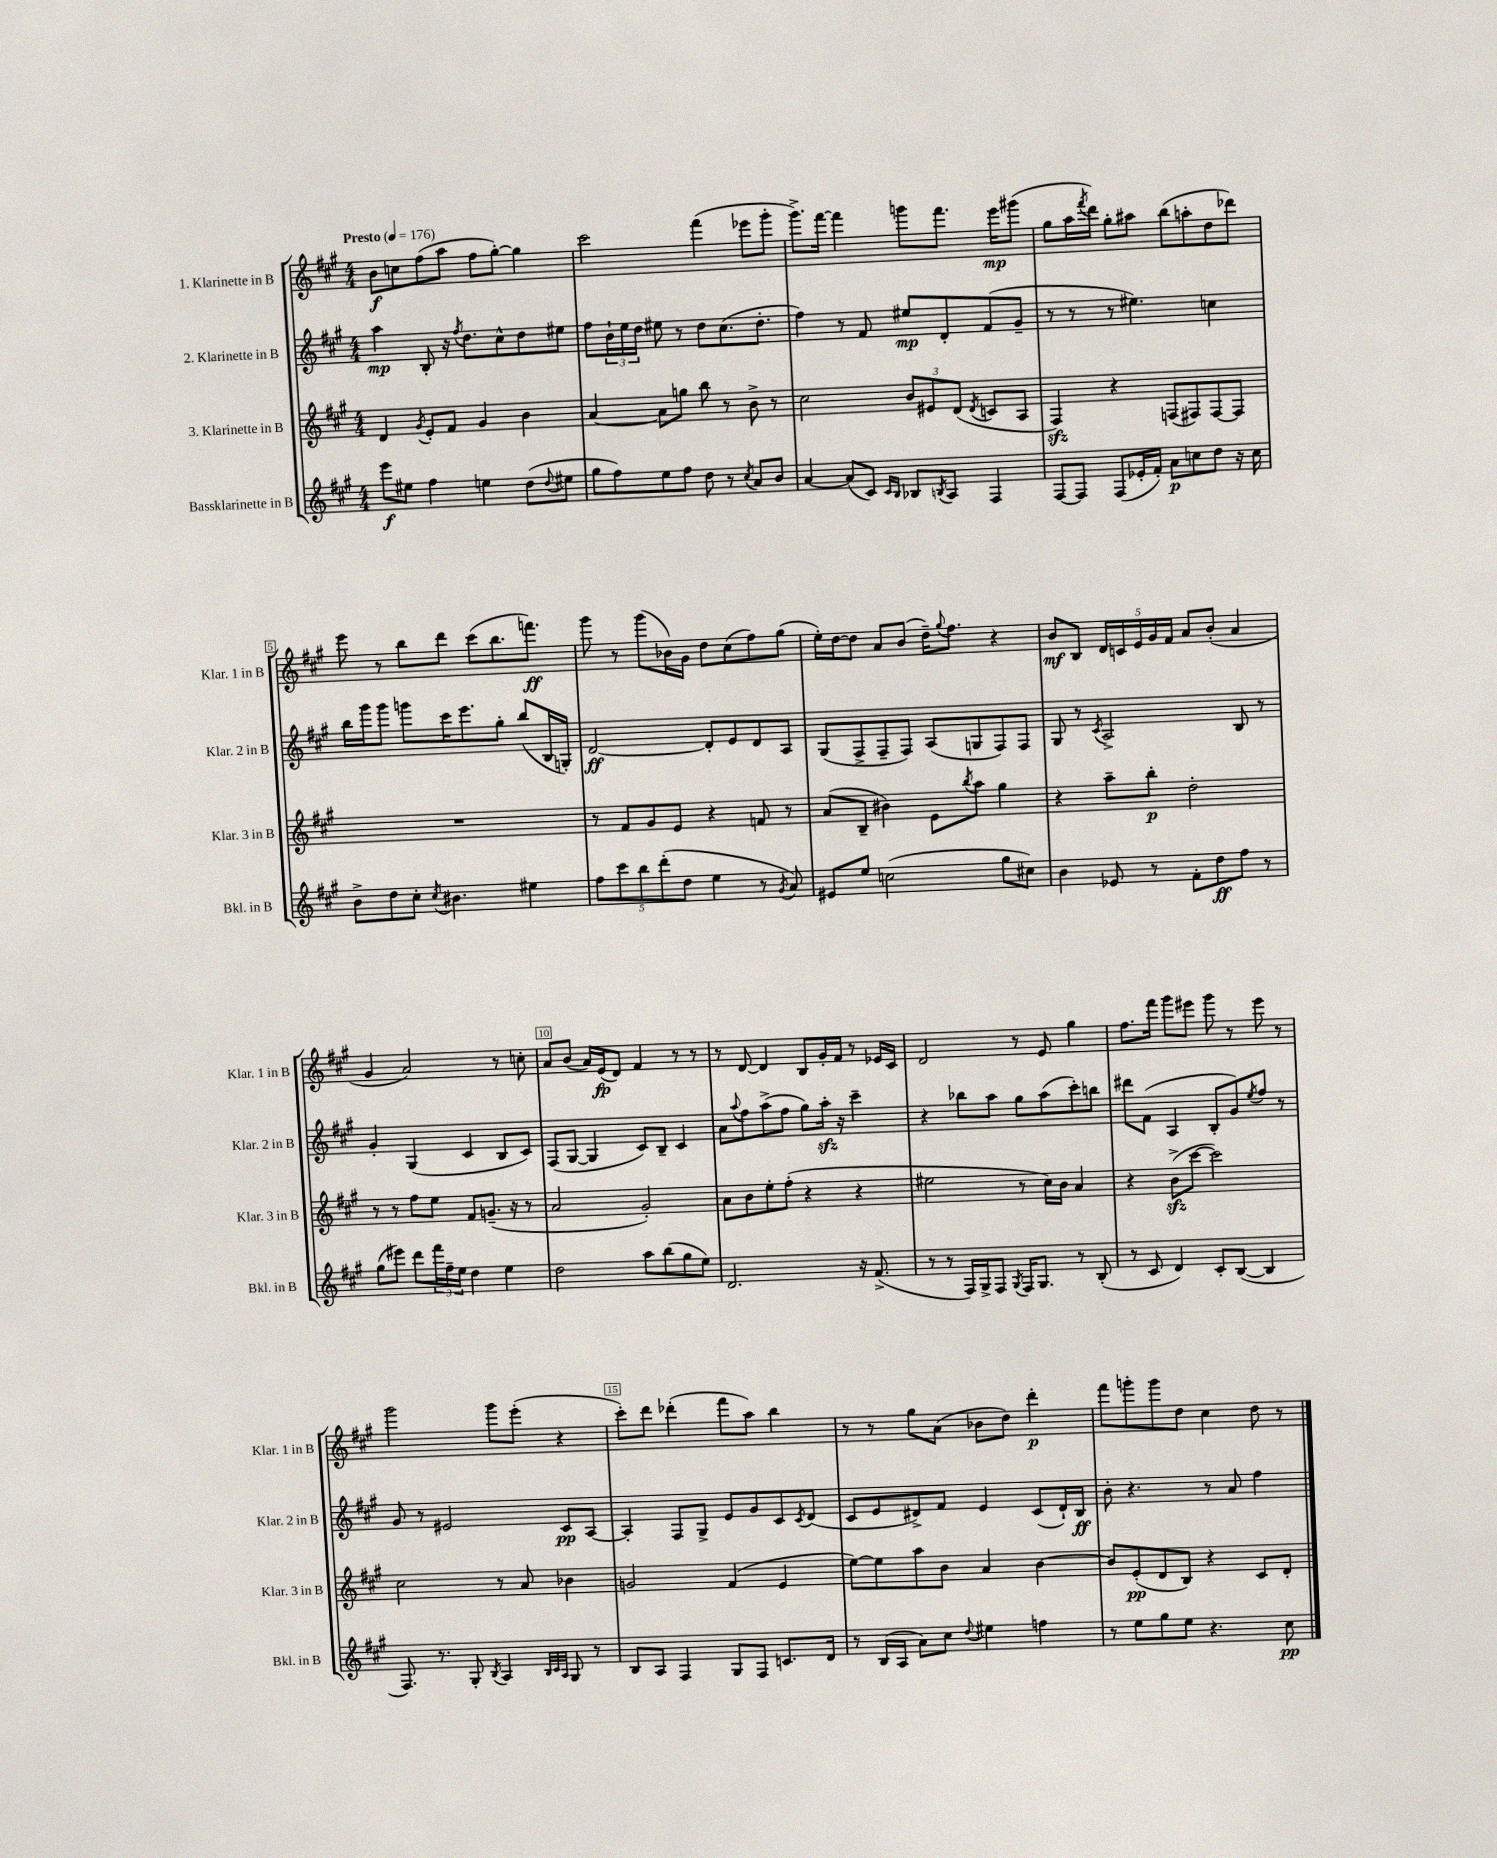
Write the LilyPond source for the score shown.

<<
\new StaffGroup <<
\new Staff = "s0" \with { instrumentName = "1. Klarinette in B" shortInstrumentName = "Klar. 1 in B" } {
    \clef treble \key a \major \numericTimeSignature \time 4/4 \tempo "Presto" 4 = 176
    b'8\f c''8 fis''8( a''8 fis''8 gis''8~-.) gis''4 |
    cis'''2 fis'''4( ees'''8 gis'''8-. |
    gis'''8.->) fis'''16~ fis'''4 g'''8 fis'''8. e'''16\mp gis'''8( |
    gis''8 a''16 \acciaccatura { fis'''8 } d'''16) gis''8-. ais''8 b''8( a''8-. d''8 des'''8) |
    e'''8 r8 b''8 d'''8 cis'''8( b''8. f'''8.\ff) |
    gis'''8 r8 gis'''8( bes'16) gis'16 d''8 cis''8( fis''8) gis''8( |
    e''16-.) d''16~ d''8 a'8 b'8( d''16--) \appoggiatura { gis''8 } fis''8. r4 |
    b'8\mf b8 \tuplet 5/4 { d'16 c'16 e'16 gis'16 fis'16 } a'8 b'8-.( a'4 |
    gis'4 a'2) r8 c''8-. |
    a'8 b'8( a'16) e'16\fp( d'8) fis'4 r8 r8 |
    r8 d'8~ d'4 b8 gis'16-. fis'16 r8 ees'16 cis'16 |
    d'2 r8 e'8 gis''4 |
    fis''8. fis'''16 gis'''8 eis'''8 gis'''8 r8 eis'''8 r8 |
    gis'''2 gis'''8 e'''8-.( r4 |
    cis'''8-.) d'''8 des'''4-.( fis'''8 a''8) b''4 |
    r8 r8 gis''8 a'8( bes'8 d''8) d'''4-.\p |
    fis'''8 g'''8-. g'''8 d''8 cis''4 d''8 r8 \bar "|." |
}
\new Staff = "s1" \with { instrumentName = "2. Klarinette in B" shortInstrumentName = "Klar. 2 in B" } {
    \clef treble \key a \major \numericTimeSignature \time 4/4
    a''4\mp b8-. r16 \acciaccatura { fis''8 } d''8. cis''8-^ d''8 eis''8 |
    fis''8 \tuplet 3/2 { b'16-! e''16 d''16 } eis''8 r8 d''8 cis''8.( d''8.-. |
    fis''4) r8 fis'8 eis''8\mp d'8-. fis'8( gis'8-- |
    r8 r8 r8 eis''4.) c''4 |
    b''16 gis'''16 gis'''8 g'''8 cis'''16 e'''8. gis''8-. b''8( b16 g16-.) |
    d'2~\ff d'8-. e'8 d'8 a8 |
    gis8( fis8-> fis8-- fis8) a8( g8 fis8) fis8 |
    gis8 r8 \acciaccatura { cis'8 } a2-> b8 r8 |
    gis'4-. gis4( cis'4 b8 cis'8) |
    fis8( gis8~ gis4 cis'8) b8-- cis'4 |
    a'8 \appoggiatura { a''8 } fis''8 a''8->( fis''8 gis''8) a''16-.\sfz r16 cis'''4-- |
    r4 bes''8 a''8 gis''8 a''8( cis'''8-.) b''8 |
    dis'''8 fis'8( a4 b8-. gis'8) \acciaccatura { e''8 } fis''8 r8 |
    gis'8 r8 eis'2 cis'8\pp a8~ |
    a4-. fis8 gis8-> e'8 gis'8 cis'8 \acciaccatura { cis'8 } d'8( |
    cis'8 e'8 dis'8->) fis'8 e'4 cis'8( dis'16-!) b16\ff |
    b'8-. r4. r8 a'8 fis''4 \bar "|." |
}
\new Staff = "s2" \with { instrumentName = "3. Klarinette in B" shortInstrumentName = "Klar. 3 in B" } {
    \clef treble \key a \major \numericTimeSignature \time 4/4
    d'4 \acciaccatura { gis'8 } e'8-. fis'8 gis'4 b'4 |
    a'4~ a'8 g''8 b''8 r8 b'8-> r8 |
    cis''2 \tuplet 3/2 { b'8 eis'8 d'8( } \acciaccatura { d'8 } c'8 a8 |
    fis4\sfz) r4 f8( fis8) fis8~ fis8 |
    R1 |
    r8 fis'8 gis'8 e'8 r4 f'8 r8 |
    a'8( b8-- bis'4) e'8 \acciaccatura { b''8 } a''8 gis''4 |
    r4 a''8-- b''8-.\p d''2-. |
    r8 r8 fis''8 e''8 fis'8 g'8.--( r16 r8 |
    a'2 gis'2-.) |
    a'8 b'8 e''8-. fis''8-.( r4 r4 |
    eis''2 r8 cis''16) b'16 a'4 |
    r4 b'8->\sfz( cis'''8~ cis'''2) |
    cis''2 r8 a'8 bes'4 |
    g'2 fis'4( e'4 |
    e''8~) e''8 a''8 b'8 a'4 b'4~ |
    b'8 e'8-.\pp( d'8 b8) r4 cis'8 d'8-. \bar "|." |
}
\new Staff = "s3" \with { instrumentName = "Bassklarinette in B" shortInstrumentName = "Bkl. in B" } {
    \clef treble \key a \major \numericTimeSignature \time 4/4
    e'''8\f eis''8 fis''4 e''4 d''8( \appoggiatura { d''8 } eis''8 |
    gis''8 fis''8) e''8 fis''8 d''8 r8 \acciaccatura { cis''8 } a'8 b'8 |
    a'4~ a'8( cis'8) \grace { cis'16 b16 } bes8 \acciaccatura { b8 } a8 fis4 |
    fis8~ fis8 fis8( ees'16-. fis'16-.) a'8\p c''8 d''8 r16 c''16 |
    b'8-> d''8 cis''8-. \acciaccatura { cis''8 } bis'4. eis''4 |
    \tuplet 5/4 { fis''8 cis'''8 b''8 d'''8-.( d''8 } e''4 r8 \acciaccatura { gis'8 } a'8) |
    eis'8 e''8 c''2( gis''8 cis''8) |
    b'4 ees'8 r8 fis'8-. d''8\ff fis''8 r8 |
    gis''8( eis'''8) d'''8 \tuplet 3/2 { fis'''16 fis''16-- e''16 } d''4 e''4 |
    d''2 a''8 b''8( gis''8 e''8) |
    d'2. r16 fis'8.->( |
    r8 r8 fis16) gis16-> fis8 \acciaccatura { gis8 } fis16 gis8. r8 b8-.( |
    r8 cis'8 d'4) cis'8-. b8~( b4 |
    fis8.) r8. gis8-. \acciaccatura { b8 } a4 \grace { b32 cis'32 a32 } gis8 r8 |
    b8 a8 fis4 gis8 fis8 c'8. d'16 |
    r8 b16( a16 a'8) cis''8 \appoggiatura { d''8 } eis''4 f''4 |
    r8 e''8 gis''8 e''8 r4. cis''8\pp \bar "|." |
}
>>
>>
\layout { \context { \Score \override BarNumber.break-visibility = ##(#f #t #t) barNumberVisibility = #(every-nth-bar-number-visible 5) \override BarNumber.stencil = #(make-stencil-boxer 0.1 0.3 ly:text-interface::print) } }
